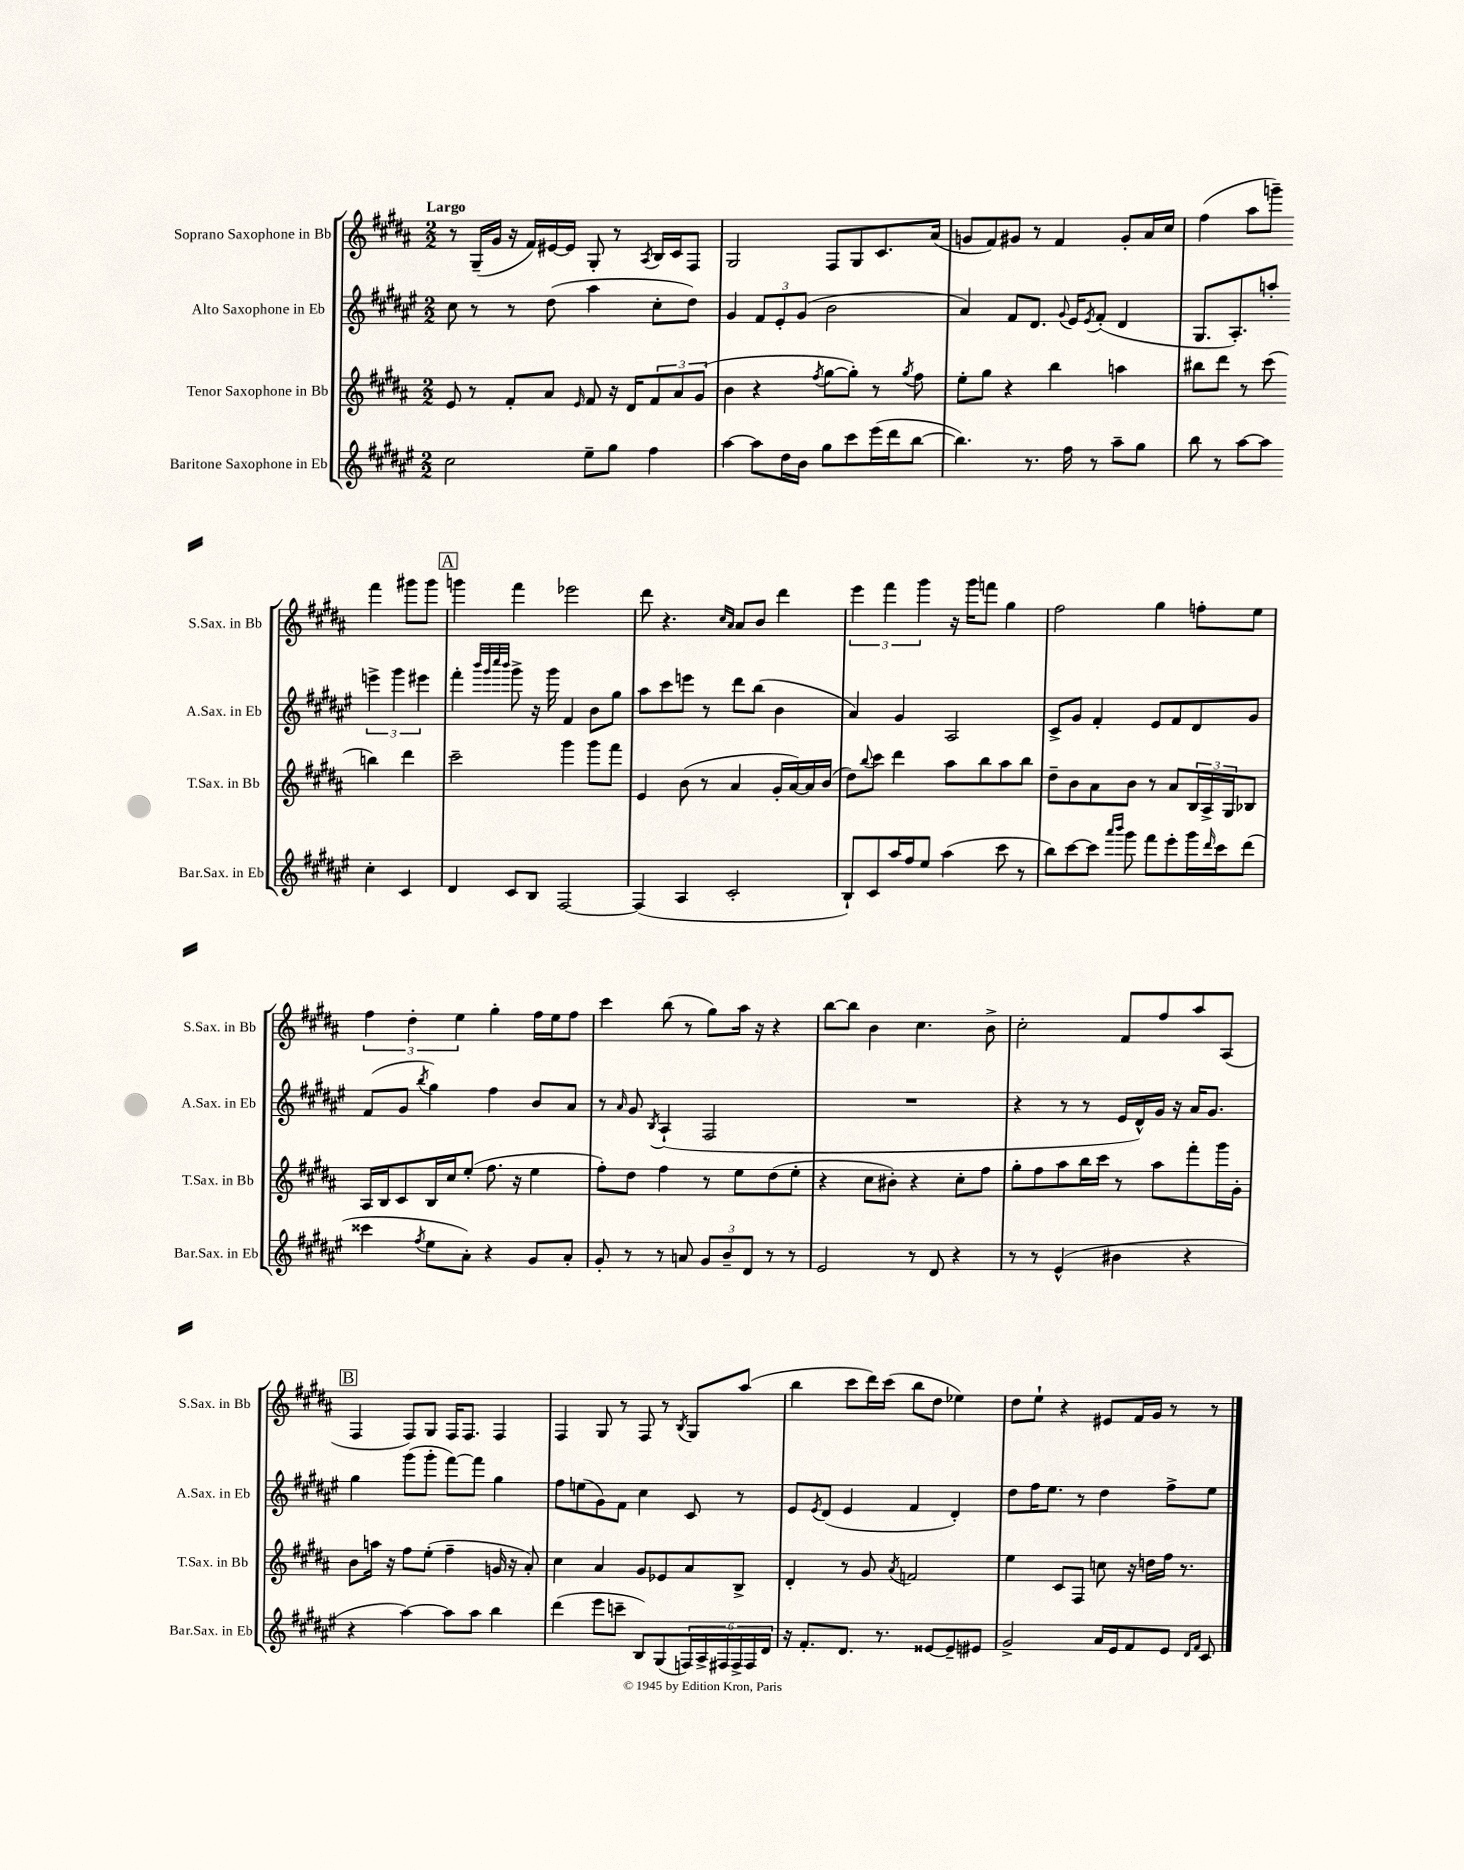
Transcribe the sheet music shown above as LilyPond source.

<<
\new StaffGroup <<
\new Staff = "s0" \with { instrumentName = "Soprano Saxophone in Bb" shortInstrumentName = "S.Sax. in Bb" } {
    \clef treble \key b \major \numericTimeSignature \time 2/2 \tempo "Largo"
    r8 gis16--( gis'16 r16 fis'16) eis'16~ eis'16 gis8-. r8 \acciaccatura { ais8 } b16 cis'16 fis8 |
    gis2 fis8 gis8 cis'8. ais'16( |
    g'8 fis'8) gis'8 r8 fis'4 gis'8-. ais'16 cis''16 |
    fis''4( ais''8 g'''8--) fis'''4 gis'''8 gis'''8 |
    \mark \markup { \box "A" } g'''4 fis'''4 ees'''2 |
    dis'''8 r4. \grace { cis''16 ais'16 } ais'8 b'8 dis'''4 |
    \tuplet 3/2 { e'''4 fis'''4 gis'''4 } r16 gis'''16 f'''8 gis''4 |
    fis''2 gis''4 f''8-. e''8 |
    \tuplet 3/2 { fis''4 dis''4-. e''4 } gis''4-. fis''16 e''16 fis''8 |
    cis'''4 b''8( r8 gis''8) ais''16 r16 r4 |
    b''8~ b''8 b'4 cis''4. b'8-> |
    cis''2-. fis'8 fis''8 ais''8 ais8( |
    \mark \markup { \box "B" } fis4 fis8) gis8 fis16 fis8. fis4 |
    fis4 gis8 r8 fis8 r8 \acciaccatura { b8 } gis8 ais''8( |
    b''4 cis'''8 dis'''16) cis'''16( b''8 dis''8 ees''4) |
    dis''8 e''8-! r4 eis'8 fis'16 gis'16 r8 r8 \bar "|." |
}
\new Staff = "s1" \with { instrumentName = "Alto Saxophone in Eb" shortInstrumentName = "A.Sax. in Eb" } {
    \clef treble \key fis \major \numericTimeSignature \time 2/2
    cis''8 r8 r8 dis''8( ais''4 cis''8-. dis''8) |
    gis'4 \tuplet 3/2 { fis'8 eis'8-. gis'8( } b'2 |
    ais'4) fis'8 dis'8. \appoggiatura { gis'8 } eis'16 \acciaccatura { eis'8 } fis'8-.( dis'4 |
    gis8. ais8.-.) a''8-. \tuplet 3/2 { e'''4-> gis'''4 eis'''4 } |
    \mark \markup { \box "A" } fis'''4-. \grace { b'''32 gis'''32 cis''''32 b'''32 } gis'''8-> r16 gis'''16 fis'4 b'8 gis''8 |
    ais''8 cis'''8 e'''8 r8 dis'''8 b''8( b'4 |
    ais'4) gis'4 ais2 |
    cis'8-> gis'8 fis'4-. eis'8 fis'8 dis'8 gis'8 |
    fis'8( gis'8 \acciaccatura { b''8 } gis''4) fis''4 b'8 ais'8 |
    r8 \grace { ais'16 } gis'8 \acciaccatura { b8 } ais4-!( fis2 |
    R1 |
    r4 r8 r8 eis'16 dis'16-^) gis'16 r16 ais'16 gis'8. |
    \mark \markup { \box "B" } gis''4 gis'''8( gis'''8-. fis'''8~) fis'''8 gis''4 |
    fis''8 e''8( gis'8) fis'8 cis''4 cis'8 r8 |
    eis'8 \acciaccatura { eis'8 } dis'8( eis'4 fis'4 dis'4-.) |
    dis''8 fis''16 eis''8. r8 dis''4 fis''8-> eis''8 \bar "|." |
}
\new Staff = "s2" \with { instrumentName = "Tenor Saxophone in Bb" shortInstrumentName = "T.Sax. in Bb" } {
    \clef treble \key b \major \numericTimeSignature \time 2/2
    e'8 r8 fis'8-. ais'8 \grace { e'16 } fis'8 r16 dis'16 \tuplet 3/2 { fis'8 ais'8 gis'8( } |
    b'4 r4 \acciaccatura { fis''8 } gis''8~ gis''8-.) r8 \acciaccatura { gis''8 } fis''8 |
    e''8-. gis''8 r4 b''4 a''4 |
    bis''8 dis'''8 r8 cis'''8( b''4) dis'''4 |
    \mark \markup { \box "A" } cis'''2-- gis'''4 gis'''8 fis'''8 |
    e'4 b'8( r8 ais'4 gis'16-. ais'16~) ais'16 b'16( |
    dis''8) \appoggiatura { b''8 } cis'''8 dis'''4 ais''8 b''8 ais''8 b''8 |
    dis''8-- b'8 ais'8 b'8 r8 ais'8 \tuplet 3/2 { b16 ais16-> gis16 } bes8 |
    ais16 b16 cis'8 b16 cis''16 e''8-.( fis''8. r16 e''4 |
    fis''8-.) dis''8 fis''4 r8 e''8 dis''8( e''8-. |
    r4 cis''8 bis'8-.) r4 cis''8-. fis''8 |
    gis''8-. fis''8 ais''8 b''16 cis'''16 r8 ais''8 fis'''8-. gis'''16 gis'16-. |
    \mark \markup { \box "B" } b'8 a''16 r16 fis''8 e''8-.( fis''4-- g'16 r16 ais'8-.) |
    cis''4 ais'4 gis'8 ees'8 ais'8 b8-> |
    dis'4-. r8 gis'8 \acciaccatura { ais'8 } f'2 |
    e''4 cis'8 fis8 c''8 r16 d''16 fis''16 r8. \bar "|." |
}
\new Staff = "s3" \with { instrumentName = "Baritone Saxophone in Eb" shortInstrumentName = "Bar.Sax. in Eb" } {
    \clef treble \key fis \major \numericTimeSignature \time 2/2
    cis''2 eis''8-- gis''8 fis''4 |
    ais''4~ ais''8 dis''16 b'16 gis''8 cis'''8 eis'''16( dis'''16 b''8~ |
    b''4.) r8. fis''16 r8 ais''8-- gis''8 |
    b''8 r8 ais''8~ ais''8 cis''4-. cis'4 |
    \mark \markup { \box "A" } dis'4 cis'8 b8 fis2~ |
    fis4( ais4 cis'2-. |
    b8-!) cis'8 ais''16 fis''16 eis''8 ais''4( cis'''8 r8 |
    b''8) cis'''8~ cis'''8 \grace { ais'''16 b'''16 } gis'''8 fis'''8 eis'''8-. gis'''16 \grace { dis'''16 } cis'''16 dis'''8( |
    cisis'''4 \acciaccatura { fis''8 } eis''8 ais'8-.) r4 gis'8 ais'8-. |
    gis'8-. r8 r8 a'8 \tuplet 3/2 { gis'8 b'8-- dis'8 } r8 r8 |
    eis'2 r8 dis'8 r4 |
    r8 r8 eis'4-^( bis'4 r4 |
    \mark \markup { \box "B" } r4 ais''4~) ais''8 ais''8 b''4 |
    dis'''4( eis'''8 c'''8-- b8) gis8( \tuplet 6/4 { f16) ais16-> fis16 fis16-> fis16 dis'16 } |
    r16 fis'8.-. dis'8. r8. eisis'8~ eisis'8-- eis'8 |
    gis'2-> ais'16 eis'16 fis'8 eis'8 \grace { dis'16 fis'16 } cis'8 \bar "|." |
}
>>
>>
\layout { \context { \Score \remove "Bar_number_engraver" } }
